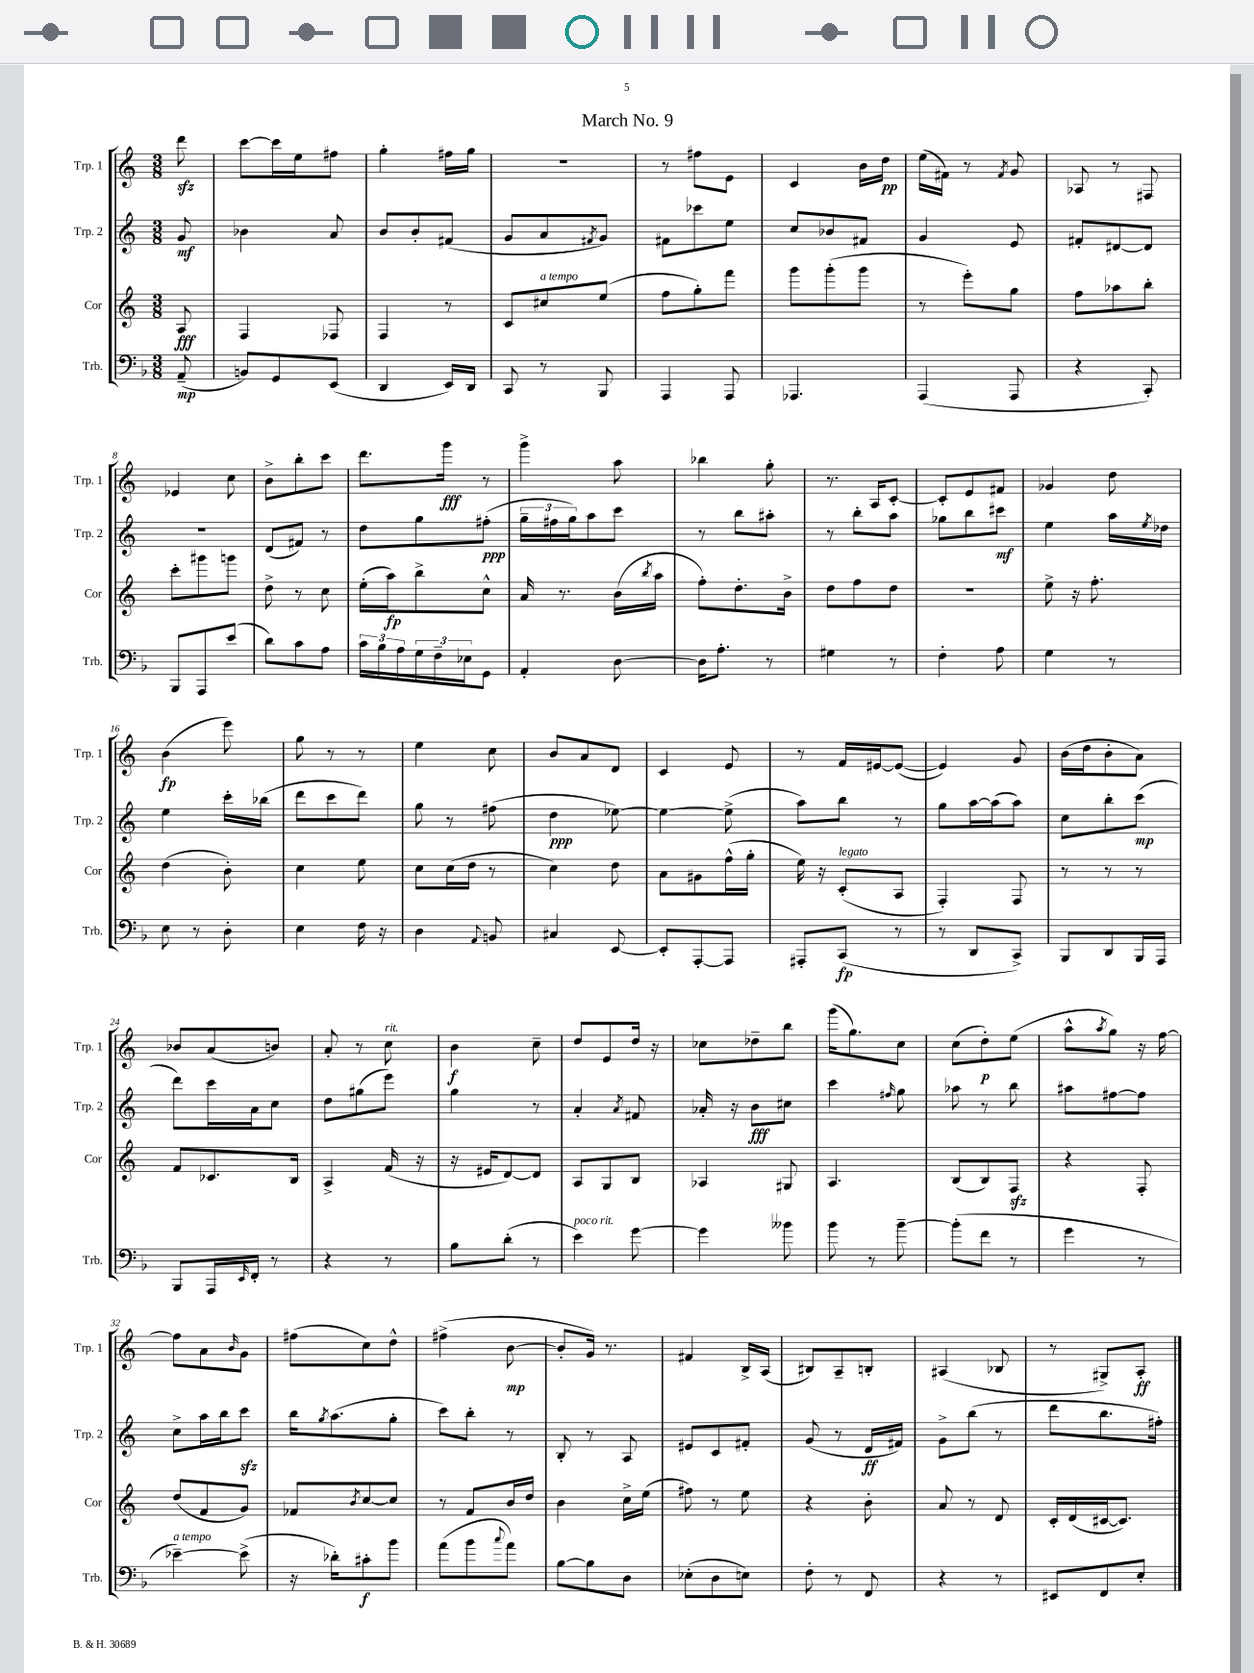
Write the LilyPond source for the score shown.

\header { title = "March No. 9" }
<<
\new StaffGroup <<
\new Staff = "s0" \with { instrumentName = "Trp. 1" shortInstrumentName = "Trp. 1" } {
    \clef treble \key c \major \numericTimeSignature \time 3/8 \partial 8
    d'''8\sfz |
    c'''8~ c'''16 e''16 fis''8 |
    g''4-. fis''16 g''16 |
    R4. |
    r8 fis''8 e'8 |
    c'4 b'16 d''16\pp |
    e''16( fis'16) r8 \acciaccatura { fis'8 } g'8 |
    aes8 r8 fis8 |
    ees'4 c''8 |
    b'8-> b''8-. c'''8 |
    d'''8. g'''16\fff r8 |
    g'''4-> a''8 |
    bes''4 g''8-. |
    r8. a16 c'8~-. |
    c'8-. e'8 fis'8 |
    ges'4 d''8 |
    b'4\fp( e'''8) |
    g''8 r8 r8 |
    e''4 c''8 |
    b'8 a'8 d'8 |
    c'4 e'8 |
    r8 f'16 eis'16~ eis'8~( |
    eis'4) g'8 |
    b'16( d''16 b'8-. a'8) |
    bes'8 a'8( b'8) |
    a'8-. r8 c''8^\markup { \italic "rit." } |
    b'4\f c''8-- |
    d''8 e'8 d''16 r16 |
    ces''8 des''8-- b''8 |
    g'''16( g''8.) c''8 |
    c''8( d''8-.\p) e''8( |
    a''8-^ \acciaccatura { a''8 } g''8) r16 f''16~ |
    f''8 a'8 \grace { b'16 } g'8 |
    fis''8( c''8) d''8-^ |
    fis''4->( b'8~\mp |
    b'8-. g'16) r8. |
    fis'4 b16-> a16( |
    bis8) a8-- b8-. |
    ais4( bes8 |
    r8 gis8->) a8-.\ff \bar "|." |
}
\new Staff = "s1" \with { instrumentName = "Trp. 2" shortInstrumentName = "Trp. 2" } {
    \clef treble \key c \major \numericTimeSignature \time 3/8 \partial 8
    g'8\mf |
    bes'4 a'8 |
    b'8 b'8-. fis'8( |
    g'8 a'8 \acciaccatura { fis'8 } g'8) |
    fis'8 ces'''8 e''8 |
    c''8 bes'8 fis'8 |
    g'4 e'8 |
    fis'8-. dis'8~ dis'8 |
    r4. |
    d'8( fis'8) r8 |
    d''8 g''8 fis''8-.\ppp( |
    \tuplet 3/2 { g''16-- fis''16 g''16) } a''8 c'''8 |
    r8 b''8 ais''8-. |
    r8 b''8-. a''8 |
    ges''8 b''8 cis'''8\mf |
    e''4 a''16 \acciaccatura { e''8 } des''16 |
    e''4 c'''16-. bes''16( |
    d'''8 c'''8 d'''8) |
    g''8 r8 fis''8( |
    d''4\ppp ees''8~) |
    ees''4~ ees''8->( |
    a''8) b''8 r8 |
    g''8 a''16~ a''16( a''8) |
    c''8 b''8-. c'''8\mp( |
    d'''8) c'''16 a'16 c''8 |
    d''8 gis''8( e'''8) |
    g''4 r8 |
    a'4-. \acciaccatura { a'8 } fis'8 |
    aes'16-. r16 b'8\fff cis''8 |
    c'''4 \grace { fis''16 } g''8 |
    aes''8 r8 b''8 |
    ais''8 fis''8~ fis''8 |
    c''8-> a''16 b''16 c'''8\sfz |
    b''16 \acciaccatura { g''8 } a''8.( g''8-. |
    c'''8) b''8-. r8 |
    b8-. r8 a8 |
    eis'8 c'8 fis'8-. |
    g'8( r8 d'16\ff fis'16) |
    g'8-> b''8( r8 |
    d'''8 b''8. fis''16-.) \bar "|." |
}
\new Staff = "s2" \with { instrumentName = "Cor" shortInstrumentName = "Cor" } {
    \clef treble \key c \major \numericTimeSignature \time 3/8 \partial 8
    a8\fff |
    f4 fes8 |
    f4 r8 |
    c'8 cis''8^\markup { \italic "a tempo" } e''8( |
    f''8 g''8-.) f'''8 |
    g'''8 g'''8-.( g'''8 |
    r8 e'''8-.) g''8 |
    f''8 aes''8 b''8-. |
    c'''8-. gis'''8 g'''8 |
    d''8-> r8 c''8 |
    e''16-.( a''16\fp) b''8-> c''8-^ |
    a'16 r8. b'16( \acciaccatura { b''8 } a''16 |
    f''8-.) d''8.-. b'16-> |
    d''8 f''8 d''8 |
    R4. |
    e''8-> r16 f''8.-. |
    d''4( b'8-.) |
    c''4 e''8 |
    c''8 c''16( d''16 r8 |
    c''4) d''8 |
    a'8 gis'8 f''16-^( g''16-. |
    e''16) r16 c'8-.^\markup { \italic "legato" }( a8 |
    f4-.) f8 |
    r8 r8 r8 |
    f'8 ces'8. b16 |
    a4-> f'16( r16 |
    r16 eis'16 d'8~) d'8 |
    a8 g8 b8 |
    aes4 gis8 |
    a4. |
    b8( b8) f8\sfz |
    r4 f8-. |
    d''8( f'8 g'8) |
    fes'8 \acciaccatura { b'8 } c''8~ c''8 |
    r8 f'8 b'16 d''16 |
    b'4 c''16-> e''16( |
    fis''8) r8 e''8 |
    r4 b'8-. |
    a'8 r8 d'8 |
    c'16-. d'16( cis'16~ cis'8.) \bar "|." |
}
\new Staff = "s3" \with { instrumentName = "Trb." shortInstrumentName = "Trb." } {
    \clef bass \key f \major \numericTimeSignature \time 3/8 \partial 8
    a,8--\mp( |
    b,8) g,8 e,8( |
    d,4 e,16) d,16 |
    c,8 r8 bes,,8 |
    a,,4 a,,8 |
    aes,,4. |
    a,,4( a,,8 |
    r4 c,8-.) |
    bes,,8 a,,8 e'8( |
    d'8) c'8 a8 |
    \tuplet 3/2 { c'16 bes16 a16 } \tuplet 3/2 { g16 f16-- ees16 } g,8 |
    a,4-. d8~ |
    d16 a8.-. r8 |
    gis4 r8 |
    f4-. a8 |
    g4 r8 |
    e8 r8 d8-. |
    e4 f16 r16 |
    d4 \appoggiatura { a,8 } b,8 |
    cis4 e,8~ |
    e,8-. a,,8~-. a,,8 |
    ais,,8-. c,8\fp( r8 |
    r8 d,8 c,8->) |
    bes,,8 d,8 bes,,16 a,,16 |
    bes,,8 a,,16 \grace { e,16 } f,16-. r8 |
    r4 r8 |
    bes8 d'8-.( r8 |
    e'4^\markup { \italic "poco rit." }) g'8~ |
    g'4 beses'8 |
    bes'8 r8 bes'8~-- |
    bes'8-.( f'8 r8 |
    g'4 r8 |
    ees'4~--^\markup { \italic "a tempo" }) ees'8->( |
    r16 des'16-.) cis'8-.\f bes'8 |
    a'8( bes'8 \appoggiatura { c''8 } a'8) |
    bes8~ bes8 d8 |
    ees8-.( d8 e8) |
    f8-. r8 f,8 |
    r4 r8 |
    eis,8 f,8 e8-. \bar "|." |
}
>>
>>
